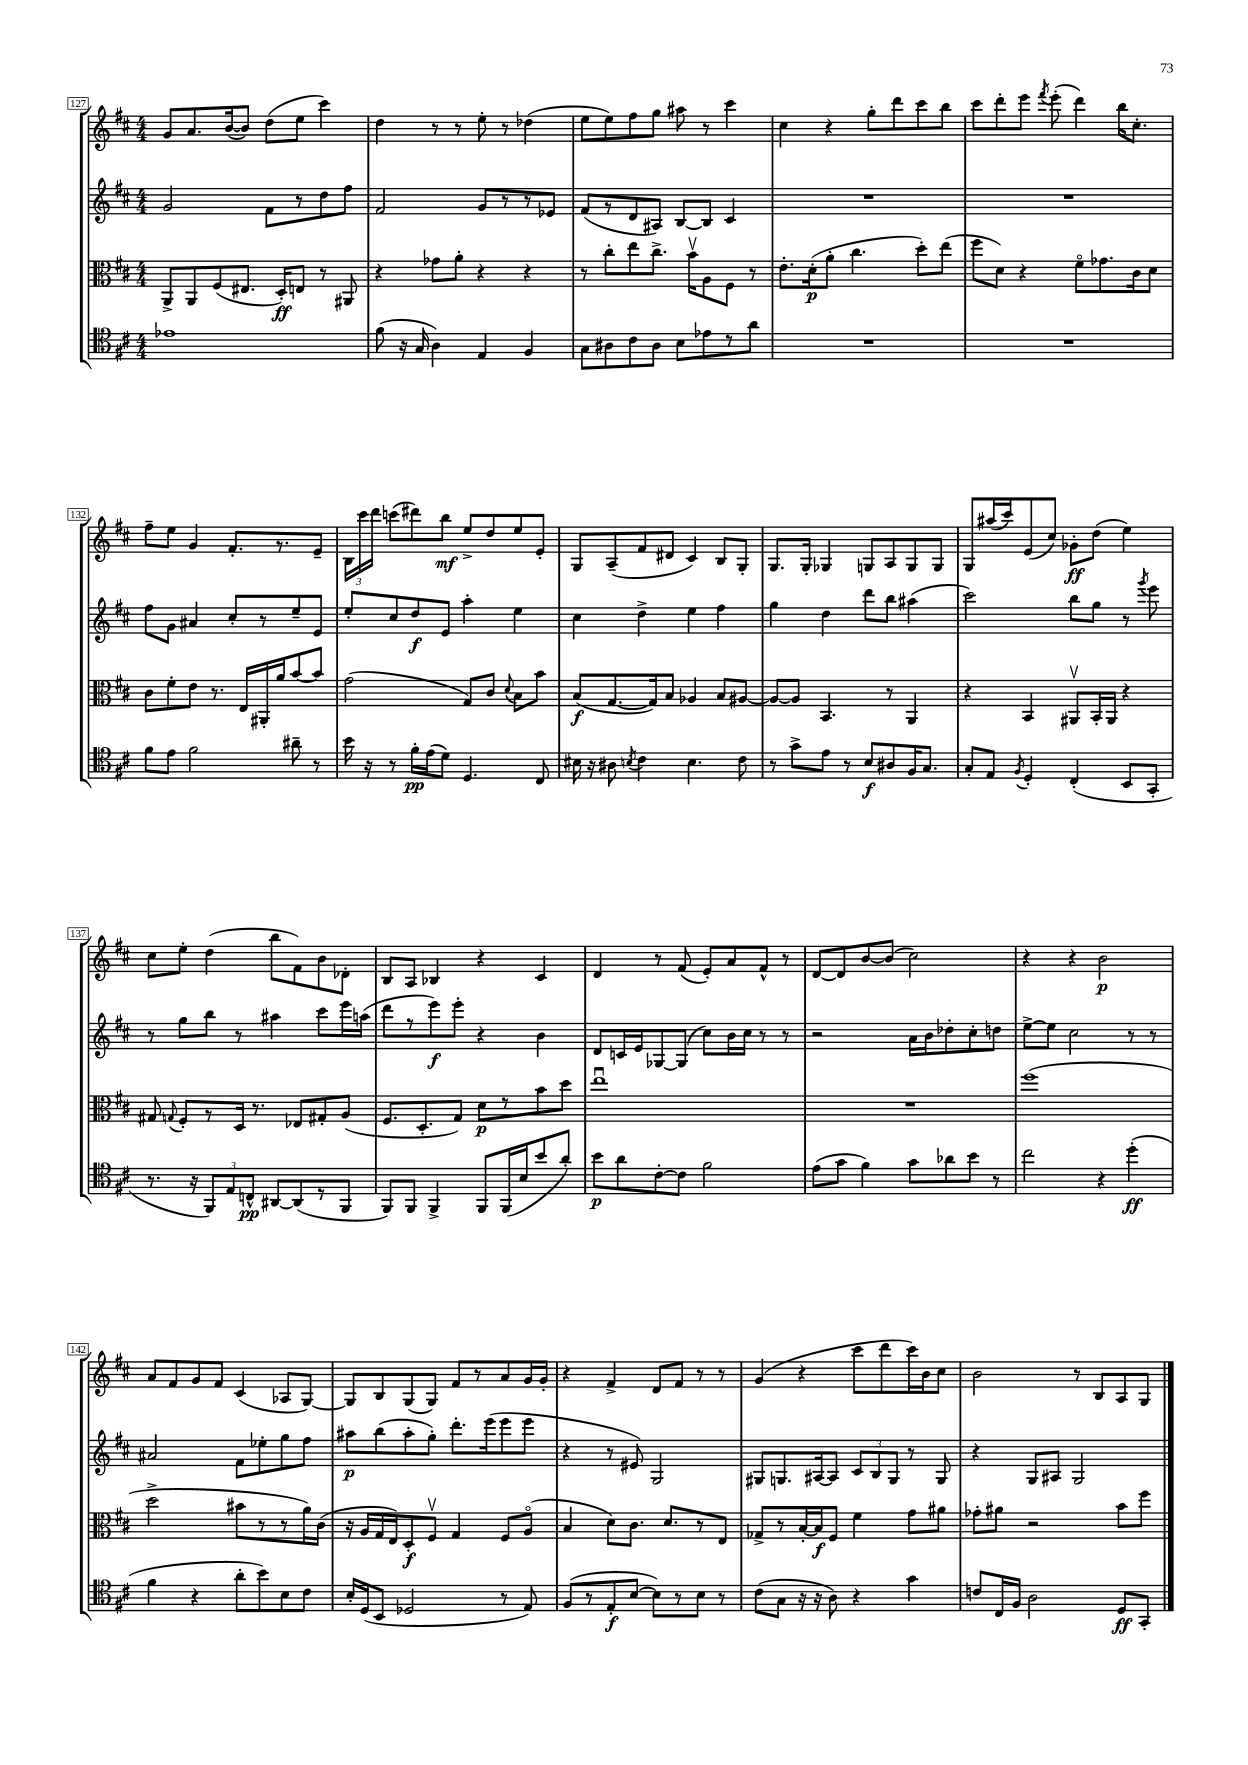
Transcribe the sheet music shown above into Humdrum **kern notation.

**kern	**kern	**kern	**kern
*staff4	*staff3	*staff2	*staff1
*clefC4	*clefC3	*clefG2	*clefG2
*k[f#c#]	*k[f#c#]	*k[f#c#]	*k[f#c#]
*M4/4	*M4/4	*M4/4	*M4/4
1e-	8AA^/L	2g/	8g/L
.	8AA/	.	8.a/
.	(8F#/	.	.
.	.	.	([16b/k
.	8.E#/J	.	8b/]J)
.	.	8f#\L	(8dd\L
.	16D'/LK)	.	.
.	8E/J	8r	8ee\J
.	8r	8dd\	4ccc#\)
.	8AA#/	8ff#\J	.
=	=	=	=
(8f#\	4r	2f#/	4dd\
16r	.	.	.
16G/	.	.	.
4A\)	8g-\L	.	8r
.	8a'\J	.	8r
4E/	4r	8g/L	8ee'\
.	.	8r	8r
4F#/	4r	8r	(4dd-\
.	.	8e-/J	.
=	=	=	=
8G\L	8r	(8f#/L	8ee\L
8A#\	8cc#'\L	8r	8ee\)
8c#\	8ee\	8d/	8ff#\
8A#\J	8.cc#^\J	8A#/J)	8gg\J
8B\L	.	[8B/L	8aa#\
.	16bv\LK	.	.
8e-\	8A\	8B/]J	8r
8r	8F#\J	4c#/	4ccc#\
8a\J	8r	.	.
=	=	=	=
1r	8.e'\L	1r	4cc#\
.	(16d'\k	.	.
.	8a'\J	.	4r
.	4.cc#\	.	.
.	.	.	8gg'\L
.	.	.	8ddd\
.	8dd'\L)	.	8ccc#\
.	(8ee\J	.	8bb\J
=	=	=	=
1r	8ff#\L	1r	8ccc#\L
.	8d\J)	.	8ddd'\
.	4r	.	8eee\J
.	.	.	8qfff#/
.	.	.	(8eee'\
.	8f#o\L	.	4ddd\)
.	8.g-\	.	.
.	.	.	16bb\LK
.	16c#\k	.	8.cc#'\J
.	8d\J	.	.
=	=	=	=
8f#\L	8c#\L	8ff#\L	8ff#~\L
8e\J	8f#'\	8g\J	8ee\J
2f#\	8e\J	4a#/	4g/
.	8.r	.	.
.	.	8cc#'/L	8.f#'/L
.	16E/LL	.	.
.	16AA#'/	8r	.
.	16a/J	.	8.r
8a#~\	[8b/	8ee~/	.
8r	8b/]J	8e/J	8e~/J
=	=	=	=
16b\	(2g\	8ee'/L	24B\LL
.	.	.	24ccc#\
16r	.	.	.
.	.	.	24ddd\JJ
8r	.	8cc#/	(8ccc\L
16f#'\LL	.	8dd/	8ddd#\)
(16e\J	.	.	.
8d\J)	.	8e/J	8bb\J
4.D/	8G/L)	4aa'\	8ee^/L
.	8c#/J	.	8dd/
.	8qqd/	.	.
.	8B\L	4ee\	8ee/
8C#/	8b\J	.	8e'/J
=	=	=	=
16B#\	(8B/L	4cc#\	8G/L
16r	.	.	.
8A#\	[8.G/	.	(8A~/
8qB/	.	.	.
4c#\	.	4dd^\	8f#/
.	16G/]k)	.	.
.	8B/J	.	8d#/J
4.B\	4A-/	4ee\	4c#/)
.	8B/L	4ff#\	8B/L
8c#\	[8A#/J	.	8G'/J
=	=	=	=
8r	8A#/_L	4gg\	8.G/L
8g^\L	8A#/]J	.	.
.	.	.	16G'/Jk
8e\J	4.BB/	4dd\	4G-/
8r	.	.	.
8B/L	.	8ddd\L	8G/L
8A#/	8r	8bb\J	8A/
16F#/K	4AA/	(4aa#\	8G/
8.G/J	.	.	.
.	.	.	8G/J
=	=	=	=
8G'/L	4r	2ccc#\)	8G/L
8E/J	.	.	(16aa#/L
.	.	.	16ccc#/J)
8qF#/	.	.	.
4D'/	4BB/	.	(8e/
.	.	.	8cc#/J)
(4C#'/	8AA#v/L	8bb\L	8g-'\L
.	16BB'/L	8gg\J	(8dd\J
.	16AA#/JJ	.	.
8BB/L	4r	8r	4ee\)
.	.	8qggg/	.
8GG'/J	.	8eee\	.
=	=	=	=
8.r	8G#/	8r	8cc#\L
.	8qqG/	.	.
.	8F#'/L	8gg\L	8ee'\J
16r	.	.	.
12FF#/L)	8r	8bb\J	(4dd\
12E/	.	.	.
.	16D/Jk	8r	.
12C^^/J	.	.	.
.	8.r	.	.
[8AA#/L	.	4aa#\	8bb\L
(8AA#/]	8E-/L	.	8f#\)
8r	8G#'/	8ccc#\L	8b\
8FF#/J	(8A/J	16eee\L	8d-'\J
.	.	(16aa\JJ	.
=	=	=	=
8FF#/L)	8.F#/L	8ddd\L	8B/L
8FF#/J	.	8r	8A/J
.	8.D'/	.	.
4FF#^/	.	8eee\)	4B-/
.	8G/J)	8eee'\J	.
8FF#/L	8d\L	4r	4r
(16FF#/L	8r	.	.
16B/J	.	.	.
8b/	8b\	4b\	4c#/
8a'/J)	8dd\J	.	.
=	=	=	=
8b\L	1eeu	8d/L	4d/
8a\	.	16c/L	.
.	.	16e/J	.
[8c#'\	.	[8G-/	8r
8c#\]J	.	(8G-/]J	(8f#/
2f#\	.	8cc#\L)	8e'/L)
.	.	16b\L	8a/
.	.	16cc#\JJ	.
.	.	8r	8f#^^/J
.	.	8r	8r
=	=	=	=
(8e\L	1r	2r	[8d/L
8g\J	.	.	8d/]
4f#\)	.	.	[8b/
.	.	.	(8b/]J
8g\L	.	16a\LL	2cc#\)
.	.	16b\J	.
8a-\	.	8dd-'\	.
8b\J	.	8cc#'\	.
8r	.	8dd\J	.
=	=	=	=
2cc#\	(1ff#	[8ee^\L	4r
.	.	8ee\]J	.
.	.	2cc#\	4r
4r	.	.	2b\
(4dd'\	.	8r	.
.	.	8r	.
=	=	=	=
4f#\	2dd^\	2a#/	8a/L
.	.	.	8f#/
4r	.	.	8g/
.	.	.	8f#/J
8a'\L	8b#\L	8f#\L	(4c#/
8b\)	8r	8ee-'\	.
8B\	8r	8gg\	8A-/L
8c#\J	16a\L)	8ff#\J	[8G/J)
.	(16c#\JJ	.	.
=	=	=	=
16B'/LL	16r	8aa#\L	8G/]L
(16D/J	16A/LL	.	.
8BB/J	16G/	(8bb\	8B/
.	16E/J)	.	.
2D-/	8D'/	8aa#'\	(8G/
.	8F#v/J	8gg'\J)	8G/J)
.	4G/	8.ddd'\L	8f#/L
.	.	.	8r
.	.	(16eee\k	.
8r	8F#/L	8eee\	8a/
8E/)	(8Ao/J	8eee\J	16g/L
.	.	.	16g'/JJ
=	=	=	=
(8F#/L	4B/	4r	4r
8r	.	.	.
8E'/	8d\L)	8r	4f#^/
[8B/J	8.c#\J	8e#/)	.
8B\]L)	.	2G/	8d/L
.	8.d/L	.	.
8r	.	.	8f#/J
8B\J	8r	.	8r
8r	8E/J	.	8r
=	=	=	=
(8c#\L	8G-^/L	8G#/L	(4g/
8G\J	8r	8.G/	.
16r	[16B'/L	.	4r
16r	16B/]J	[16A#/k	.
8A\)	8F#/J	8A#/]J	.
4r	4f#\	12c#/L	8ccc#\L
.	.	12B/	.
.	.	.	8ddd\
.	.	12G/J	.
4g\	8g\L	8r	16ccc#\L)
.	.	.	16b\J
.	8a#\J	8G/	8cc#\J
=	=	=	=
8c/L	8g-'\L	4r	2b\
16C#/L	8a#\J	.	.
16F#/JJ	.	.	.
2A\	2r	8G/L	.
.	.	8A#/J	.
.	.	2G/	8r
.	.	.	8B/L
8D/L	8b\L	.	8A/
8GG'/J	8ff#\J	.	8G/J
==	==	==	==
*-	*-	*-	*-
